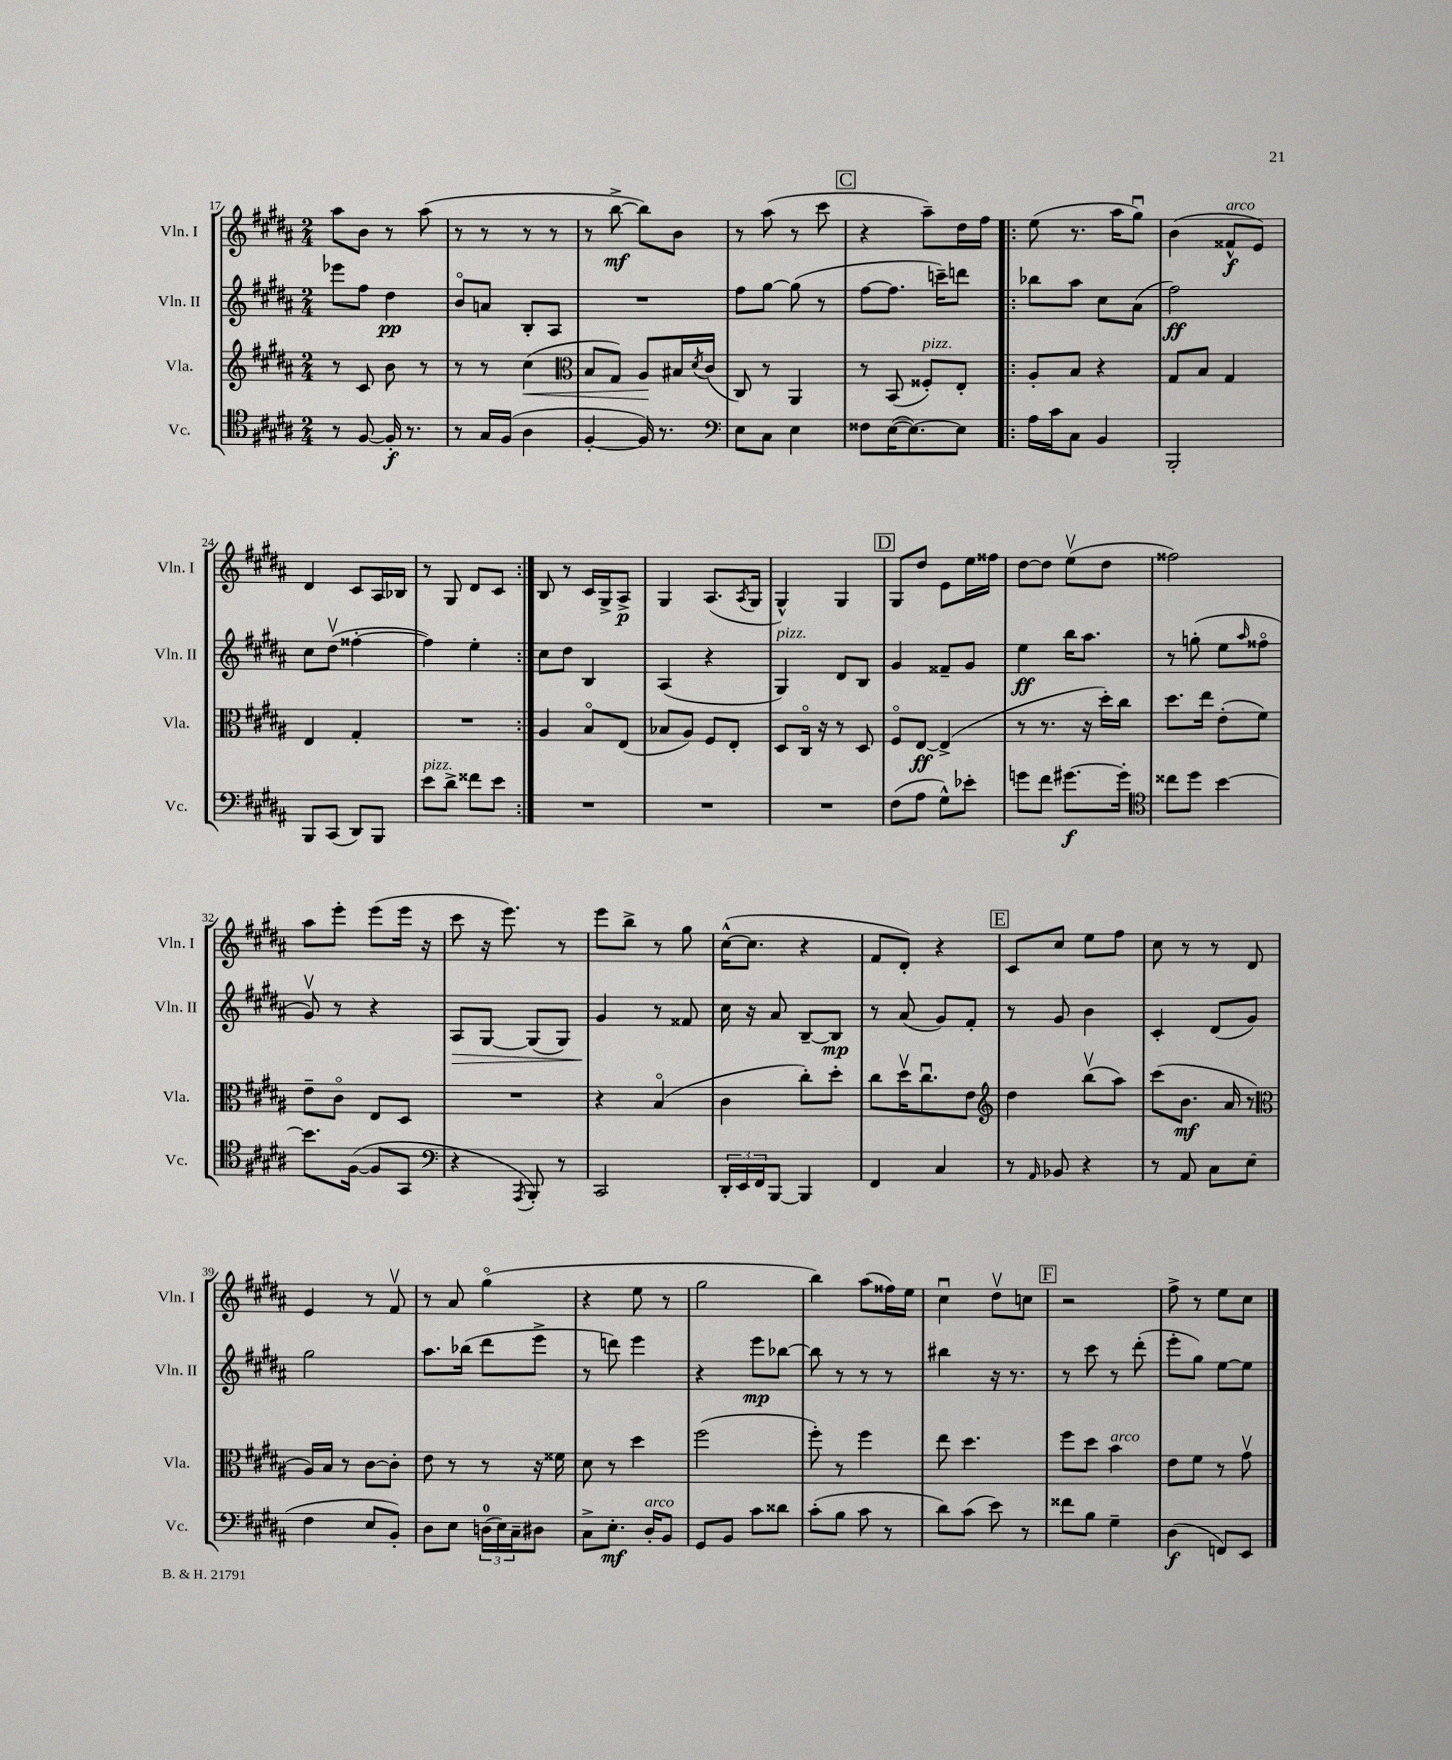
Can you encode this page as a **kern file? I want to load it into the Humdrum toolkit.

**kern	**dynam	**kern	**dynam	**kern	**dynam	**kern	**dynam
*part4	*part4	*part3	*part3	*part2	*part2	*part1	*part1
*staff4	*staff4	*staff3	*staff3	*staff2	*staff2	*staff1	*staff1
*I"Vc.	*	*I"Vla.	*	*I"Vln. II	*	*I"Vln. I	*
*I'Vc.	*	*I'Vla.	*	*I'Vln. II	*	*I'Vln. I	*
*clefC4	*	*clefG2	*	*clefG2	*	*clefG2	*
*k[f#c#g#d#a#]	*	*k[f#c#g#d#a#]	*	*k[f#c#g#d#a#]	*	*k[f#c#g#d#a#]	*
*M2/4	*	*M2/4	*	*M2/4	*	*M2/4	*
=17	=17	=17	=17	=17	=17	=17	=17
8r	.	8r	.	8eee-X\L	.	8aa#\L	.
[8F#/	.	8c#/	.	8ff#\J	.	8b\J	.
16F#'/]	f	8b\	.	4dd#\	pp	8r	.
8.r	.	.	.	.	.	.	.
.	.	8r	.	.	.	(8aa#\	.
=18	=18	=18	=18	=18	=18	=18	=18
8r	.	8r	.	8b/L	.	8r	.
16G#/LL	.	8r	.	8an/J	.	8r	.
(16F#/JJ	.	.	.	.	.	.	.
!	!	!	!LO:HP:b	!	!	!	!
4A#\	.	(4cc#\	<	8B'/L	.	8r	.
.	.	.	.	8A#/J	.	8r	.
=19	=19	=19	=19	=19	=19	=19	=19
*	*	*clefC3	*	*	*	*	*
[4F#'/	.	8B/L	.	2r	.	8r	.
.	.	8G#/J)	.	.	.	[8bb^\	mf
16F#/])	.	8A#/L	.	.	.	8bb\L])	.
8.r	.	.	.	.	.	.	.
.	.	16B#X/L	[	.	.	8b\J	.
.	.	8qd#/	.	.	.	.	.
.	.	(16c#/JJ	.	.	.	.	.
=20	=20	=20	=20	=20	=20	=20	=20
*clefF4	*	*	*	*	*	*	*
8E\L	.	8C#/)	.	8ff#\L	.	8r	.
8C#\J	.	8r	.	[8gg#\J	.	(8aa#\	.
4E\	.	4AA#/	.	(8gg#\]	.	8r	.
.	.	.	.	8r	.	8ccc#\	.
!!LO:REH:place=s1:t=C
=21	=21	=21	=21	=21	=21	=21	=21
8F##X\L	.	8r	.	[8ff#\L	.	4r	.
([16E\K	.	(8BB/	.	8.ff#\J]	.	.	.
8.E\_)	.	.	.	.	.	.	.
!	!	!LO:TX:a:i:t=pizz.	!	!	!	!	!
.	.	8F##X'/L)	.	.	.	8aa#~\L)	.
.	.	.	.	16cccn~\KL)	.	.	.
8E\J]	.	8E'/J	.	8dddn\J	.	16dd#\L	.
.	.	.	.	.	.	16ff#\JJ	.
=22!|:	=22!|:	=22!|:	=22!|:	=22!|:	=22!|:	=22!|:	=22!|:
16A#\LL	.	8A#'/L	.	8bb-X\L	.	(8ee\	.
16c#\J	.	.	.	.	.	.	.
8C#\J	.	8B/J	.	8aa#\J	.	8.r	.
4BB/	.	4r	.	8cc#\L	.	.	.
.	.	.	.	.	.	16aa#\KL	.
.	.	.	.	(8a#\J	.	8gg#u\J)	.
=23	=23	=23	=23	=23	=23	=23	=23
2BBB'/	.	8G#/L	.	2ff#\)	ff	(4b\	.
.	.	8B/J	.	.	.	.	.
!	!	!	!	!	!	!LO:TX:a:i:t=arco	!
.	.	4G#/	.	.	.	8f##X^^/L	f
.	.	.	.	.	.	8e/J)	.
!!LO:LB:g=z
=24	=24	=24	=24	=24	=24	=24	=24
8BBB/L	.	4E/	.	8cc#\L	.	4d#/	.
(8CC#/J	.	.	.	(8dd#v\J	.	.	.
8DD#/L)	.	4G#'/	.	[4ff##X'\	.	8c#/L	.
8BBB/J	.	.	.	.	.	16A#/L	.
.	.	.	.	.	.	16B-X/JJ	.
=25	=25	=25	=25	=25	=25	=25	=25
!LO:TX:a:i:t=pizz.	!	!	!	!	!	!	!
8e\L	.	2r	.	4ff##\])	.	8r	.
8d#^\J	.	.	.	.	.	8G#/	.
8f##X\L	.	.	.	4ee'\	.	8d#/L	.
8e\J	.	.	.	.	.	8c#/J	.
=26:|!	=26:|!	=26:|!	=26:|!	=26:|!	=26:|!	=26:|!	=26:|!
2r	.	4A#/	.	8cc#\L	.	8B/	.
.	.	.	.	8dd#\J	.	8r	.
.	.	8B/L	.	4B/	.	16c#/LL	.
.	.	.	.	.	.	16G#^/J	.
.	.	(8E/J	.	.	.	8A#^/J	p
=27	=27	=27	=27	=27	=27	=27	=27
2r	.	8B-X/L	.	(4A#/	.	4G#/	.
.	.	8A#/J)	.	.	.	.	.
.	.	8F#/L	.	4r	.	(8.A#/L	.
.	.	8E'/J	.	.	.	.	.
.	.	.	.	.	.	8qA#/	.
.	.	.	.	.	.	16G#/Jk	.
=28	=28	=28	=28	=28	=28	=28	=28
!	!	!	!	!LO:TX:a:i:t=pizz.	!	!	!
2r	.	8D#/L	.	4G#/)	.	4G#^^/)	.
.	.	16C#/Jk	.	.	.	.	.
.	.	16r	.	.	.	.	.
.	.	8r	.	8d#/L	.	4G#/	.
.	.	8D#/	.	8B/J	.	.	.
!!LO:REH:place=s1:t=D
=29	=29	=29	=29	=29	=29	=29	=29
(8F#\L	.	8F#/L	.	4g#/	.	8G#/L	.
8A#\J	.	[8E/J	ff	.	.	8dd#/J	.
8G#^^\L)	.	(4E^/]	.	8f##X~/L	.	8e\L	.
8e-X'\J	.	.	.	8g#/J	.	16ee\L	.
.	.	.	.	.	.	16ff##X\JJ	.
=30	=30	=30	=30	=30	=30	=30	=30
8gn\L	.	8r	.	4ee\	ff	[8dd#\L	.
8f#\J	.	8.r	.	.	.	8dd#\J]	.
[8.g#X\L	f	.	.	16bb\KL	.	(8eev\L	.
.	.	16r	.	8.aa#\J	.	.	.
.	.	16dd#'\LL)	.	.	.	8dd#\J	.
16g#'\Jk]	.	16cc#\JJ	.	.	.	.	.
=31	=31	=31	=31	=31	=31	=31	=31
*clefC4	*	*	*	*	*	*	*
8cc##X\L	.	8.dd#\L	.	8r	.	2ff##X\)	.
8dd#\J	.	.	.	(8ggn'\	.	.	.
.	.	16ee\Jk	.	.	.	.	.
[4b\	.	(8e'\L	.	8ee\L	.	.	.
.	.	.	.	16qqaa#/	.	.	.
.	.	8f#\J)	.	8ff##X\J	.	.	.
!!LO:LB:g=z
=32	=32	=32	=32	=32	=32	=32	=32
8.b\L]	.	8e~\L	.	8g#v/)	.	8aa#\L	.
.	.	8c#\J	.	8r	.	8eee'\J	.
([16F#\Jk	.	.	.	.	.	.	.
8F#/L]	.	8E/L	.	4r	.	(8eee\L	.
8GG#/J	.	8D#/J	.	.	.	16eee\Jk	.
.	.	.	.	.	.	16r	.
=33	=33	=33	=33	=33	=33	=33	=33
*clefF4	*	*	*	*	*	*	*
!	!	!	!	!	!LO:HP:b	!	!
4r	.	2r	.	8A#/L	>	8ccc#\	.
.	.	.	.	[8G#/J	.	16r	.
.	.	.	.	.	.	8.eee\)	.
8qAAA#/	.	.	.	.	.	.	.
8BBB'/)	.	.	.	(8G#/L]	.	.	.
8r	.	.	.	8G#/J)	.	8r	.
=34	=34	=34	=34	=34	=34	=34	=34
2CC#/	.	4r	.	4g#/	.	8eee\L	.
.	.	.	.	.	.	8bb^\J	.
.	.	(4B/	.	8r	]	8r	.
.	.	.	.	8f##X/	.	8gg#\	.
=35	=35	=35	=35	=35	=35	=35	=35
24DD#'/LL	.	4c#\	.	16cc#\	.	([16cc#^^\KL	.
24EE/	.	.	.	.	.	.	.
.	.	.	.	16r	.	8.cc#\J]	.
24FF#/J	.	.	.	.	.	.	.
[8BBB/J	.	.	.	8a#/	.	.	.
4BBB/]	.	8cc#'\L)	.	[8B~/L	.	4r	.
.	.	8dd#'\J	.	8B/J]	mp	.	.
=36	=36	=36	=36	=36	=36	=36	=36
4FF#/	.	8cc#\L	.	8r	.	8f#/L	.
.	.	16dd#v\K	.	(8a#/	.	8d#'/J)	.
.	.	8.cc#u\	.	.	.	.	.
4C#/	.	.	.	8g#/L)	.	4r	.
.	.	8e\J	.	8f#'/J	.	.	.
!!LO:REH:place=s1:t=E
=37	=37	=37	=37	=37	=37	=37	=37
*	*	*clefG2	*	*	*	*	*
8r	.	4dd#\	.	8r	.	8c#/L	.
16qqAA#/	.	.	.	.	.	.	.
8BB-X/	.	.	.	8g#/	.	8cc#/J	.
4r	.	(8bbv\L	.	4b\	.	8ee\L	.
.	.	8aa#\J)	.	.	.	8ff#\J	.
=38	=38	=38	=38	=38	=38	=38	=38
8r	.	(8ccc#\L	.	4c#'/	.	8cc#\	.
8AA#/	.	8.b\J	mf	.	.	8r	.
8C#\L	.	.	.	(8d#/L	.	8r	.
.	.	16a#/	.	.	.	.	.
(8E\J	.	8r	.	8g#/J)	.	8d#/	.
!!LO:LB:g=z
=39	=39	=39	=39	=39	=39	=39	=39
*	*	*clefC3	*	*	*	*	*
4F#\	.	16A#/LL)	.	2gg#\	.	4e/	.
.	.	16B/JJ	.	.	.	.	.
.	.	8r	.	.	.	.	.
8E/L	.	[8c#\L	.	.	.	8r	.
8BB'/J)	.	8c#'\J]	.	.	.	8f#v/	.
=40	=40	=40	=40	=40	=40	=40	=40
8D#\L	.	8e\	.	8.aa#\L	.	8r	.
8E\J	.	8r	.	.	.	8a#/	.
.	.	.	.	(16bb-X\Jk	.	.	.
(24Dn\LL	.	8r	.	8ddd#\L	.	(4gg#\	.
24E\)	.	.	.	.	.	.	.
24C#~\J	.	.	.	.	.	.	.
8D#X\J	.	16r	.	8eee^\J	.	.	.
.	.	16f##X\	.	.	.	.	.
=41	=41	=41	=41	=41	=41	=41	=41
8C#^\L	.	8d#\	.	8r	.	4r	.
8.E'\J	mf	8r	.	8dddn\)	.	.	.
.	.	4dd#\	.	4eee\	.	8ee\	.
!LO:TX:a:i:t=arco	!	!	!	!	!	!	!
16D#'/KL	.	.	.	.	.	.	.
8BB/J	.	.	.	.	.	8r	.
=42	=42	=42	=42	=42	=42	=42	=42
8GG#/L	.	(2ff#\	.	4r	.	2gg#\	.
8BB/J	.	.	.	.	.	.	.
8c#\L	.	.	.	8eee\L	mp	.	.
8d##X\J	.	.	.	[8bb-X\J	.	.	.
=43	=43	=43	=43	=43	=43	=43	=43
(8c#'\L	.	8ff#'\)	.	8bb-\]	.	4bb\)	.
8B\J	.	8r	.	8r	.	.	.
8c#\	.	4ff#\	.	8r	.	(8aa#\L	.
8r	.	.	.	8r	.	16ff##X\L)	.
.	.	.	.	.	.	16ee\JJ	.
=44	=44	=44	=44	=44	=44	=44	=44
8d#\L)	.	8ee\	.	4bb#X\	.	4cc#u\	.
(8c#\J	.	4.dd#\	.	.	.	.	.
8e\)	.	.	.	16r	.	8dd#v\L	.
.	.	.	.	8.r	.	.	.
8r	.	.	.	.	.	8ccn\J	.
!!LO:REH:place=s1:t=F
=45	=45	=45	=45	=45	=45	=45	=45
8f##X\L	.	8ff#\L	.	8r	.	2r	.
8B\J	.	8dd#\J	.	8ccc#\	.	.	.
!	!	!LO:TX:a:i:t=arco	!	!	!	!	!
4G#~\	.	4b\	.	8r	.	.	.
.	.	.	.	(8ddd#'\	.	.	.
=46	=46	=46	=46	=46	=46	=46	=46
(4D#\	f	8e\L	.	8eee'\L	.	8ff#^\	.
.	.	8f#\J	.	8gg#\J)	.	8r	.
8FFn/L)	.	8r	.	[8ee\L	.	8ee\L	.
8EE/J	.	8g#v\	.	8ee\J]	.	8cc#\J	.
==	==	==	==	==	==	==	==
*-	*-	*-	*-	*-	*-	*-	*-
